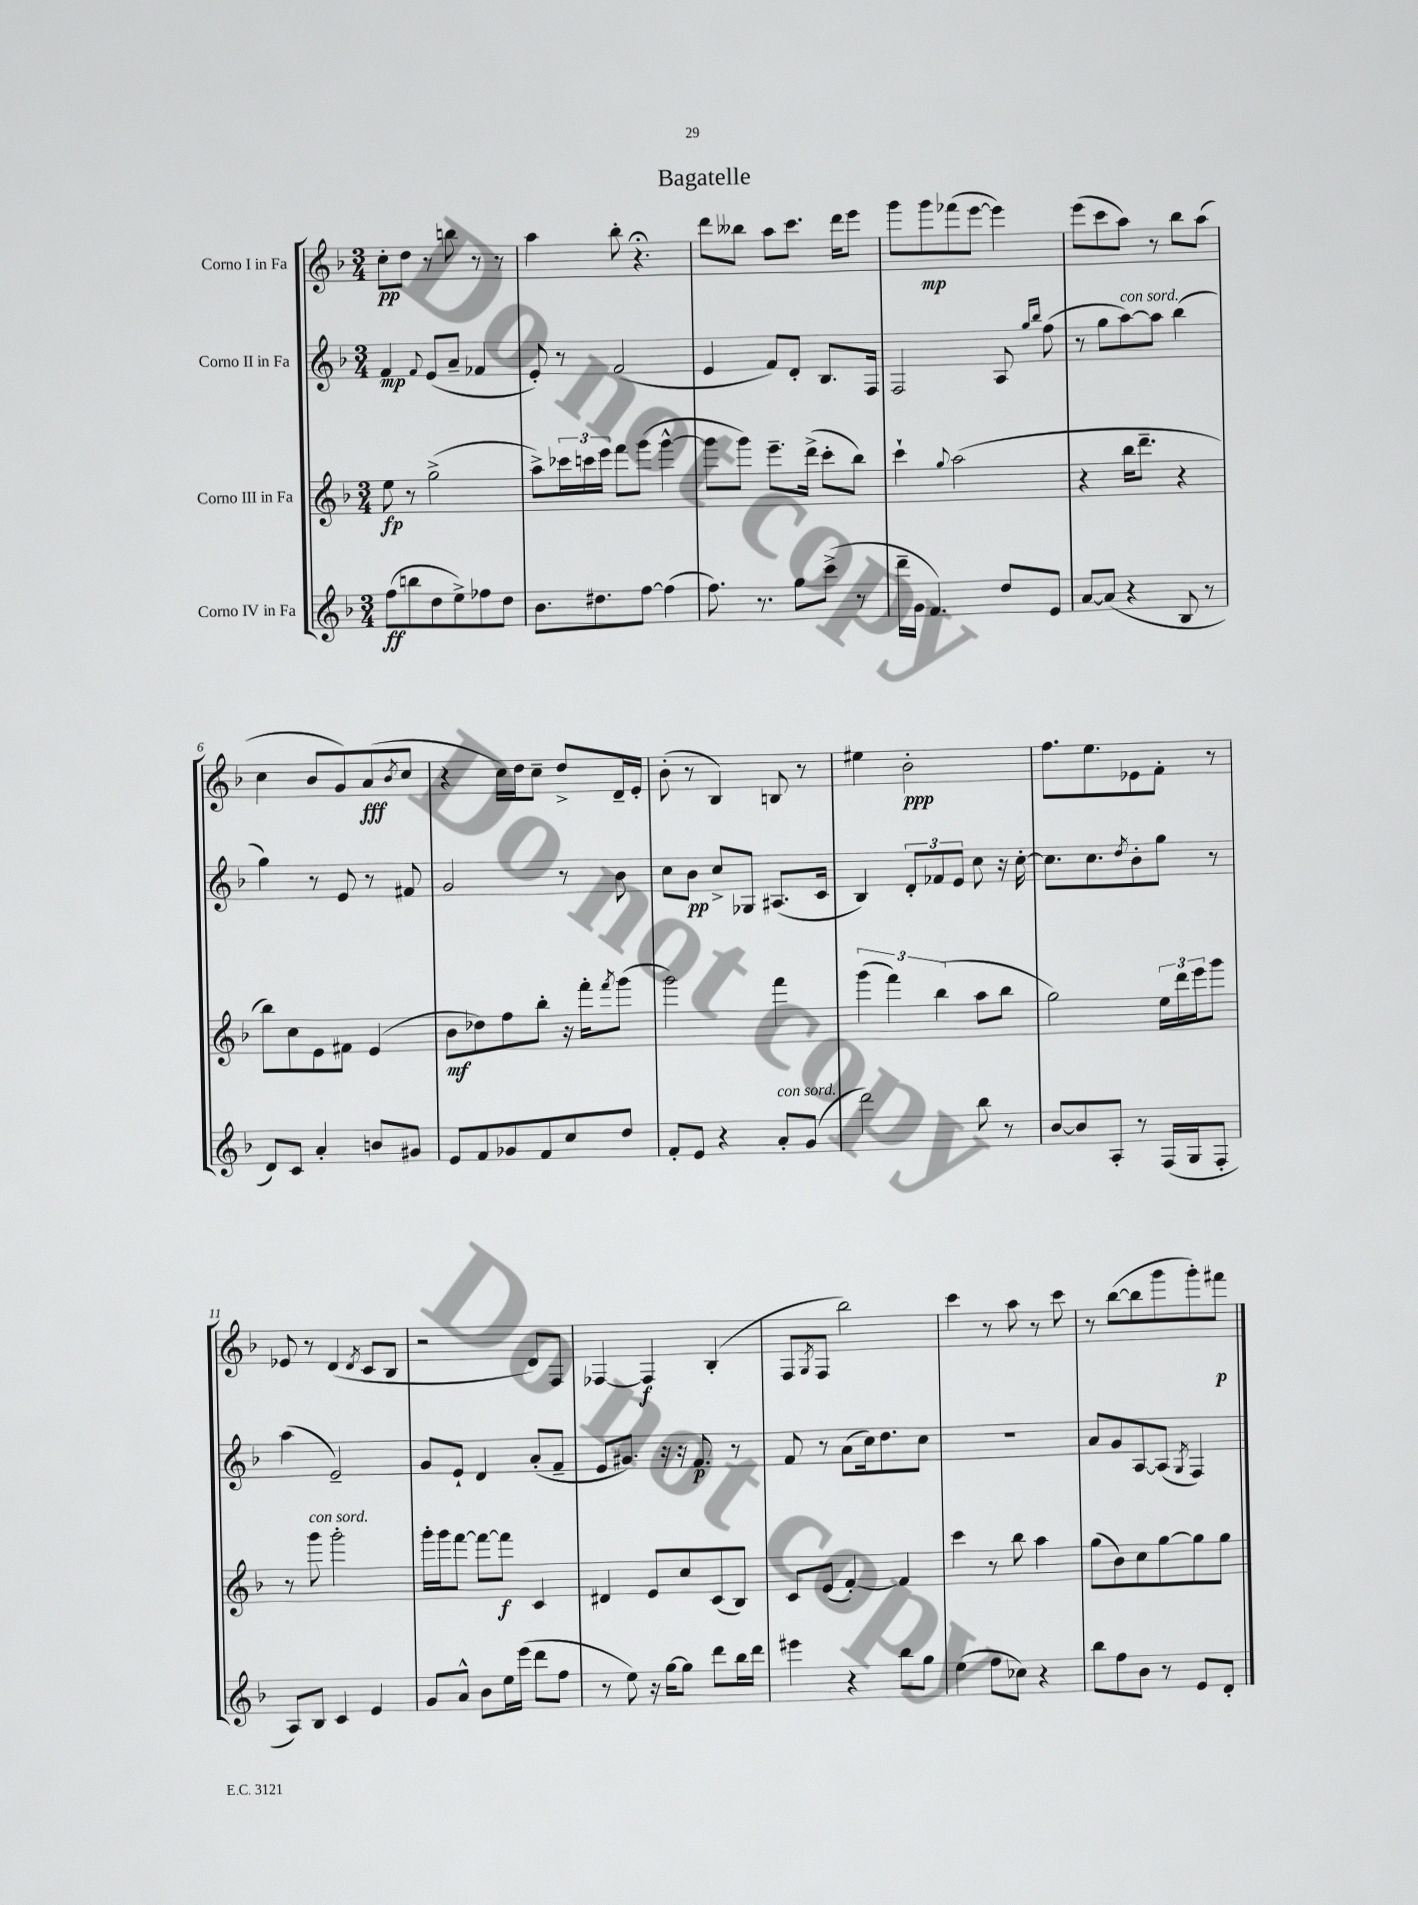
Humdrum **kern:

**kern	**kern	**kern	**kern
*staff4	*staff3	*staff2	*staff1
*clefG2	*clefG2	*clefG2	*clefG2
*k[b-]	*k[b-]	*k[b-]	*k[b-]
*M3/4	*M3/4	*M3/4	*M3/4
(8ff	8ee	4f	8cc'
8bb	8r	.	8dd
.	.	8qqf	.
8dd	(2gg^	(8e	8r
8ee^)	.	8a~	8bb
8ff-	.	4f-	8r
8dd	.	.	8r
=	=	=	=
8.b-	8aa^)	8e')	4aa
.	24ccc-	8r	.
.	24ccc	.	.
8.dd#	.	.	.
.	24eee	.	.
.	8fff	(2f	8bb-'
[8ff	(8ggg	.	4.r;
(4ff]	[4ggg^^	.	.
=	=	=	=
8.ff)	8ggg]	4e	8ddd
.	8ggg)	.	8bb--
8.r	.	.	.
.	8.eee~	8f)	8aa
8gg	.	8d'	8.ccc
.	(16ddd^	.	.
(8ccc^	8ccc'	8.B-	.
.	.	.	16ddd
8r	8bb-)	.	8eee
.	.	16F	.
=	=	=	=
16ddd~	4ccc`	2F	8ggg
16g	.	.	.
4.f)	.	.	8ggg
.	8qqgg	.	.
.	(2aa	.	(8fff-
.	.	.	[8eee
8dd	.	8A	4eee])
.	.	16qqgg	.
.	.	16qqbb-	.
8e	.	(8ff	.
=	=	=	=
[8a	4r	8r	(8eee
(8a]	.	8gg	8ccc
4r	16bb-	[8aa)	8aa)
.	8.ddd~	.	.
.	.	8aa]	8r
8B-	4r	(4bb-	8bb-
8r	.	.	(8aa
=	=	=	=
8d)	8bb-)	4gg)	4cc
8c	8cc	.	.
4a'	8e	8r	8b-
.	8f#	8e	8g)
8b	(4e	8r	(8a
.	.	.	8qb-
8g#	.	8f#	8cc
=	=	=	=
8e	8b-	2g	4r
8f	8dd-)	.	.
8g-	8ff	.	16cc)
.	.	.	16dd
8f	8bb-'	.	8cc~
8cc	16r	8r	8dd^
.	16fff'	.	.
.	8qfff	.	.
8dd	(8ggg	8b-	16d~
.	.	.	16e'
=	=	=	=
8f'	2ggg)	8cc	(8b-'
8e	.	8b-	8r
4r	.	8cc^	4B-)
.	.	8G-	.
8a'	4fff	(8.A#	8B
(8g	.	.	8r
.	.	16c	.
=	=	=	=
2ddd)	(6ggg	4B-)	4ee#
.	6fff)	.	.
.	.	12d'	2b-'
.	(6bb-	12f-	.
.	.	12e	.
8bb-	8aa	8cc	.
8r	8bb-	16r	.
.	.	[16cc'	.
=	=	=	=
[8b-	2gg)	8.cc]	8.ff
8b-]	.	.	.
.	.	8.cc	8.ee
8A'	.	.	.
.	.	8qdd	.
8r	.	8b-'	8e-
(16F	24ee	8gg	8f'
.	24ddd	.	.
16G	.	.	.
.	24eee	.	.
8F'	8ggg	8r	8r
=	=	=	=
8A)	8r	(4aa	8e-
8B-	8ggg	.	8r
4c	2ggg'	2e~)	(4d
.	.	.	8qd
4e	.	.	8c
.	.	.	8B-
=	=	=	=
8g	16ggg'	8g	2r
.	16ggg	.	.
8a^^	[8fff	8e`	.
8b-	8fff_	4d	.
16ee	8fff]	.	.
(16eee	.	.	.
8ddd	4c	(8a'	8d)
8ff	.	8f~	8F
=	=	=	=
8r	4d#	8e	[4F-
8ee)	.	8.g#)	.
16r	8e	.	4F-]
[16gg	.	16r	.
8gg]	8cc	16r	.
.	.	8.f	.
8ddd	(8c	.	(4B-'
16bb-	8B-)	8r	.
16ddd	.	.	.
=	=	=	=
4eee#	8c	8f	8F
.	.	.	8qG
.	(8e	8r	8F
4r	[4f')	(8a	2bb-)
.	.	16cc)	.
.	.	8.dd	.
8bb-	4f]	.	.
8gg	.	8cc	.
=	=	=	=
(4ee	4ccc	2.r	4ccc
8ff	8r	.	8r
8cc-)	8bb-	.	8aa
4r	4aa	.	8r
.	.	.	8ccc
=	=	=	=
8bb-	(8gg	8a	8r
8ff	8b-)	8g	([8bb-
8b-	8cc	[8A	8bb-]
8r	[8gg	(8A]	8ggg
.	.	8qG	.
8e	8gg]	4F)	8ggg')
8d'	8gg	.	8fff#
==	==	==	==
*-	*-	*-	*-
